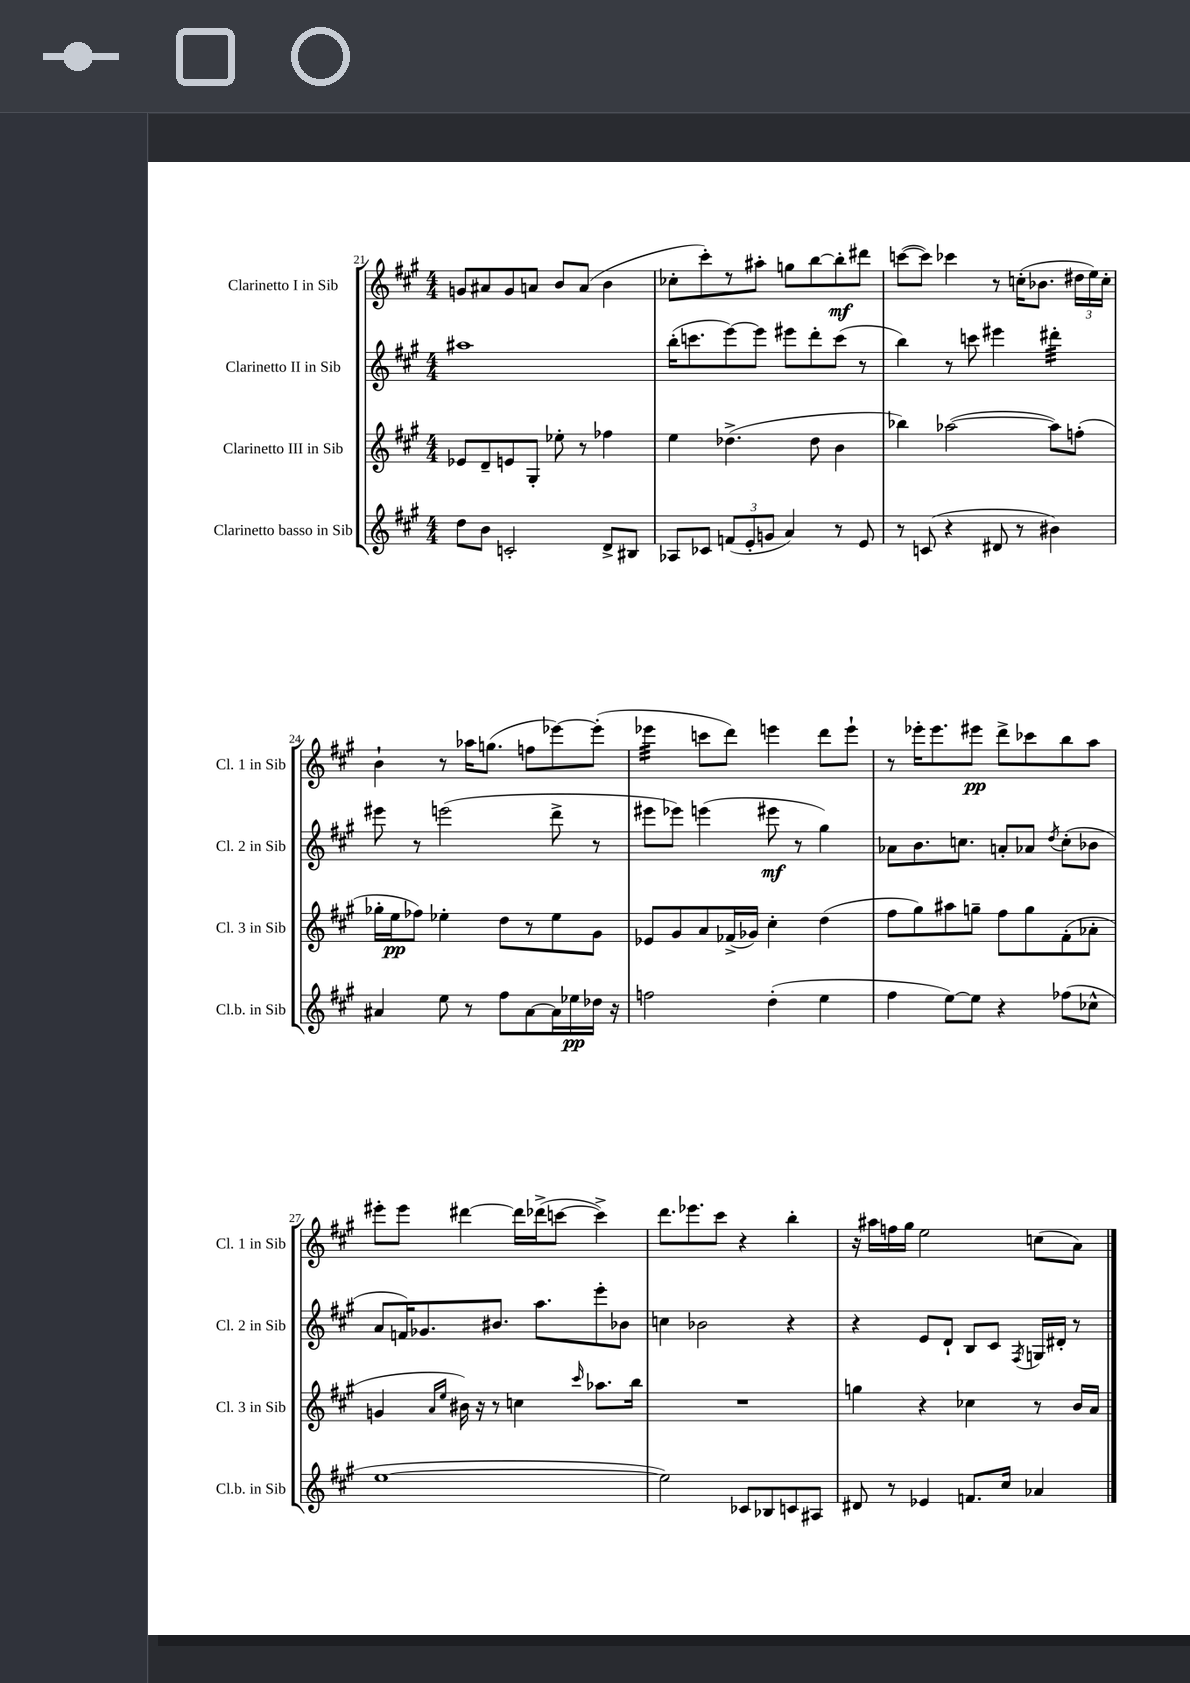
<<
\new StaffGroup <<
\new Staff = "s0" \with { instrumentName = "Clarinetto I in Sib" shortInstrumentName = "Cl. 1 in Sib" } {
    \clef treble \key a \major \numericTimeSignature \time 4/4
    \autoBeamOff g'8[ ais'8 g'8 a'8] b'8[ a'8]( b'4 |
    ces''8[-. cis'''8-.) r8 ais''8]-. g''8[ b''8~ b''8-.\mf dis'''8] |
    c'''8[~( c'''8]) ces'''4 r8 c''16[-.( bes'8.] \tuplet 3/2 { dis''16[ e''16) c''16]-. } |
    b'4-! r8 aes''16[ g''8.]( f''8[ ees'''8~) ees'''8]-.( |
    ees'''4:32 c'''8[ d'''8]) e'''4 d'''8[ e'''8]-! |
    r8 ees'''16[-. ees'''8. eis'''8]\pp d'''8[-> ces'''8 b''8 a''8] |
    eis'''8[-. eis'''8] dis'''4~ dis'''16[ des'''16->( c'''8]~ c'''4->) |
    d'''8.[ ees'''8. cis'''8] r4 b''4-. |
    r16 ais''16[ f''16 gis''16] e''2 c''8[( a'8]) \bar "|." |
}
\new Staff = "s1" \with { instrumentName = "Clarinetto II in Sib" shortInstrumentName = "Cl. 2 in Sib" } {
    \clef treble \key a \major \numericTimeSignature \time 4/4
    \autoBeamOff ais''1 |
    b''16[-.( c'''8. e'''8~) e'''8] eis'''8[ d'''8-. c'''8]( r8 |
    b''4) r8 c'''8 eis'''4 dis'''4:32-. |
    eis'''8 r8 e'''2( d'''8-> r8 |
    eis'''8[ ees'''8]) e'''4( eis'''8\mf r8 gis''4) |
    aes'8[ b'8. c''8.] a'8[-. aes'8] \acciaccatura { d''8 } c''8[-.( bes'8] |
    a'8[ f'16) ges'8. bis'8.] a''8.[ e'''8-. bes'8] |
    c''4 bes'2 r4 |
    r4 e'8[ d'8]-! b8[ cis'8] \acciaccatura { fis8 } g16[ dis'16]-. r8 \bar "|." |
}
\new Staff = "s2" \with { instrumentName = "Clarinetto III in Sib" shortInstrumentName = "Cl. 3 in Sib" } {
    \clef treble \key a \major \numericTimeSignature \time 4/4
    \autoBeamOff ees'8[ d'8-- e'8 gis8]-. ees''8-. r8 fes''4 |
    e''4 des''4.->( des''8 b'4 |
    bes''4) aes''2~( aes''8[) f''8]-.( |
    ges''16[-. e''16\pp fes''8]) ees''4-. d''8[ r8 ees''8 gis'8] |
    ees'8[ gis'8 a'8 fes'16->( ges'16]) cis''4-. d''4( |
    fis''8[ gis''8) ais''8 g''8]-- fis''8[ g''8 fis'8-.( aes'8]-. |
    g'4 \grace { a'16[ e''16] } bis'16) r16 r8 c''4 \grace { cis'''16 } aes''8.[ b''16] |
    R1 |
    g''4 r4 ces''4 r8 b'16[ a'16] \bar "|." |
}
\new Staff = "s3" \with { instrumentName = "Clarinetto basso in Sib" shortInstrumentName = "Cl.b. in Sib" } {
    \clef treble \key a \major \numericTimeSignature \time 4/4
    \autoBeamOff d''8[ b'8] c'2-. d'8[-> bis8] |
    aes8[ ces'8] \tuplet 3/2 { f'8[( e'8-. g'8] } a'4) r8 e'8 |
    r8 c'8( r4 dis'8 r8 bis'4) |
    ais'4 e''8 r8 fis''8[ ais'8~ ais'16 ees''16\pp des''16] r16 |
    f''2 d''4-.( e''4 |
    fis''4 e''8[~) e''8] r4 fes''8[( ces''8]-^ |
    e''1~ |
    e''2) ces'8[ bes8 c'8 ais8] |
    dis'8 r8 ees'4 f'8.[ cis''16] aes'4 \bar "|." |
}
>>
>>
\layout { \context { \Score currentBarNumber = #21 } }
